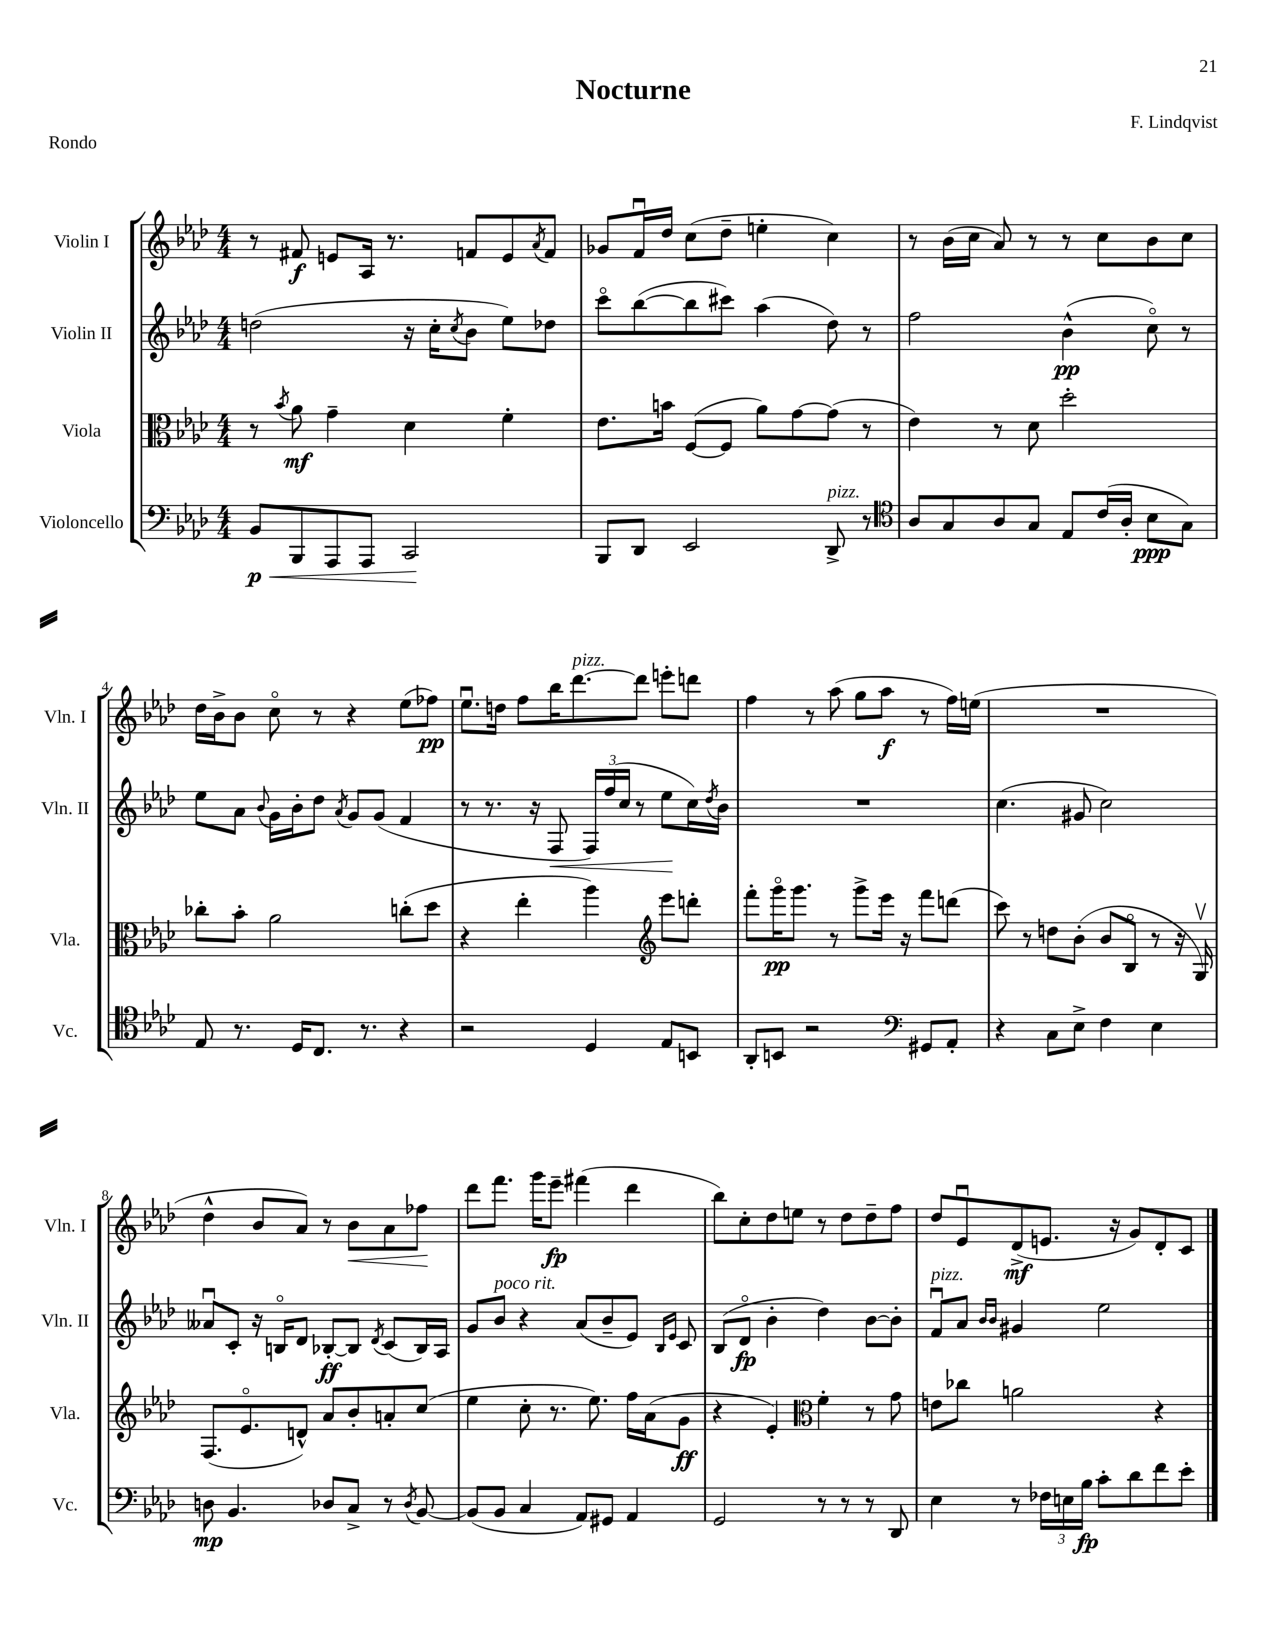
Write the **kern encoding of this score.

**kern	**dynam	**kern	**dynam	**kern	**dynam	**kern	**dynam
*part4	*part4	*part3	*part3	*part2	*part2	*part1	*part1
*staff4	*staff4	*staff3	*staff3	*staff2	*staff2	*staff1	*staff1
*I"Violoncello	*	*I"Viola	*	*I"Violin II	*	*I"Violin I	*
*I'Vc.	*	*I'Vla.	*	*I'Vln. II	*	*I'Vln. I	*
*clefF4	*	*clefC3	*	*clefG2	*	*clefG2	*
*k[b-e-a-d-]	*	*k[b-e-a-d-]	*	*k[b-e-a-d-]	*	*k[b-e-a-d-]	*
*M4/4	*	*M4/4	*	*M4/4	*	*M4/4	*
=1	=1	=1	=1	=1	=1	=1	=1
!	!LO:HP:b	!	!	!	!	!	!
8BB-/L	< p	8r	.	(2ddn\	.	8r	.
.	.	8qb-/	.	.	.	.	.
8BBB-/	.	8a-\	mf	.	.	8f#X/	f
8AAA-/	.	4g~\	.	.	.	8en/L	.
8AAA-/J	.	.	.	.	.	16A-/Jk	.
.	.	.	.	.	.	8.r	.
2CC/	.	4d-\	.	16r	.	.	.
.	.	.	.	16cc'\KL	.	.	.
.	.	.	.	8qcc/	.	.	.
.	.	.	.	8b-\J	.	8fn/L	.
.	.	4f'\	.	8ee-\L)	.	8e/	.
.	.	.	.	.	.	8qa-/	.
.	.	.	.	8dd-X\J	.	8f/J	.
.	[	.	.	.	.	.	.
=2	=2	=2	=2	=2	=2	=2	=2
8BBB-/L	.	8.e-\L	.	8ccc\L	.	8g-X/L	.
8DD-/J	.	.	.	([8bb-\	.	16fu/L	.
.	.	16bn\Jk	.	.	.	16dd-/JJ	.
2EE-/	.	([8F/L	.	8bb-\]	.	(8cc\L	.
.	.	8F/J]	.	8ccc#X\J)	.	8dd-~\J	.
.	.	8a-\L)	.	(4aa-\	.	4een'\	.
.	.	[8g\	.	.	.	.	.
!LO:TX:a:i:t=pizz.	!	!	!	!	!	!	!
8DD-^/	.	(8g\J]	.	8dd-\)	.	4cc\)	.
8r	.	8r	.	8r	.	.	.
=3	=3	=3	=3	=3	=3	=3	=3
*clefC4	*	*	*	*	*	*	*
8A-/L	.	4e-\)	.	2ff\	.	8r	.
8G/	.	.	.	.	.	(16b-\LL	.
.	.	.	.	.	.	16cc\JJ	.
8A-/	.	8r	.	.	.	8a-/)	.
8G/J	.	8d-\	.	.	.	8r	.
8E-/L	.	2dd-'\	.	(4b-^^\	pp	8r	.
(16c/L	.	.	.	.	.	8cc\L	.
16A-'/JJ	.	.	.	.	.	.	.
8B-\L	ppp	.	.	8cc\)	.	8b-\	.
8G\J)	.	.	.	8r	.	8cc\J	.
!!LO:LB:g=z
=4	=4	=4	=4	=4	=4	=4	=4
8E-/	.	8cc-X'\L	.	8ee-\L	.	16dd-\LL	.
.	.	.	.	.	.	16b-^\J	.
8.r	.	8b-'\J	.	8a-\J	.	8b-\J	.
.	.	.	.	8qqb-/	.	.	.
.	.	2a-\	.	16g\LL	.	8cc\	.
16D-/KL	.	.	.	16b-'\J	.	.	.
8.C/J	.	.	.	8dd-\J	.	8r	.
.	.	.	.	8qa-/	.	.	.
.	.	.	.	8g/L	.	4r	.
8.r	.	.	.	.	.	.	.
.	.	.	.	(8g/J	.	.	.
4r	.	(8ccn'\L	.	4f/	.	(8ee-\L	.
.	.	8dd-\J	.	.	.	8ff-X\J)	pp
=5	=5	=5	=5	=5	=5	=5	=5
2r	.	4r	.	8r	.	8.ee-u\L	.
.	.	.	.	8.r	.	.	.
.	.	.	.	.	.	16ddn\Jk	.
.	.	4ee-'\	.	.	.	8ff\L	.
.	.	.	.	16r	.	.	.
!	!	!	!	!	!LO:HP:b	!	!
.	.	.	.	8F/	<	16bb-\K	.
!	!	!	!	!	!	!LO:TX:a:i:t=pizz.	!
.	.	.	.	.	.	[8.ddd-\	.
4D-/	.	4aa-\)	.	24F/LL)	.	.	.
.	.	.	.	(24ff/	.	.	.
.	.	.	.	24cc/JJ	.	.	.
.	.	.	.	8r	.	8ddd-\J]	.
*	*	*clefG2	*	*	*	*	*
8E-/L	.	8eee-\L	.	8ee-\L	.	8eeen'\L	.
8BBn/J	.	8dddn'\J	.	16cc\L)	[	8dddn\J	.
.	.	.	.	8qdd-/	.	.	.
.	.	.	.	16b-\JJ	.	.	.
=6	=6	=6	=6	=6	=6	=6	=6
8AA-'/L	.	8fff'\L	.	1r	.	4ff\	.
8BBn/J	.	16ggg\K	pp	.	.	.	.
.	.	8.ggg\J	.	.	.	.	.
2r	.	.	.	.	.	8r	.
.	.	8r	.	.	.	(8aa-\	.
.	.	8ggg^\L	.	.	.	8gg\L	.
.	.	16eee-\Jk	.	.	.	8aa-\J	f
.	.	16r	.	.	.	.	.
*clefF4	*	*	*	*	*	*	*
8GG#X/L	.	8fff\L	.	.	.	8r	.
8AA-'/J	.	(8dddn\J	.	.	.	16ff\LL)	.
.	.	.	.	.	.	(16een\JJ	.
=7	=7	=7	=7	=7	=7	=7	=7
4r	.	8ccc\)	.	(4.cc\	.	1r	.
.	.	8r	.	.	.	.	.
8C\L	.	8ddn\L	.	.	.	.	.
8E-^\J	.	(8b-'\J	.	8g#X/	.	.	.
4F\	.	8b-/L	.	2cc\)	.	.	.
.	.	8B-/J	.	.	.	.	.
4E-\	.	8r	.	.	.	.	.
.	.	16r	.	.	.	.	.
.	.	16Gv/)	.	.	.	.	.
!!LO:LB:g=z
=8	=8	=8	=8	=8	=8	=8	=8
8Dn\	mp	(8.F/L	.	8a--Xu/L	.	4dd-^^\	.
4.BB-/	.	.	.	8c'/J	.	.	.
.	.	8.e-/	.	.	.	.	.
.	.	.	.	16r	.	8b-/L	.
.	.	.	.	16Bn/KL	.	.	.
.	.	8dn^^/J)	.	8d-/J	.	8a-/J)	.
8D-X/L	.	8a-/L	.	[8B-X'/L	ff	8r	.
!	!	!	!	!	!	!	!LO:HP:b
8C^/J	.	8b-'/	.	8B-/J]	.	8b-\L	<
.	.	.	.	8qd-/	.	.	.
8r	.	8an'/	.	(8c/L	.	8a-\	.
8qD-/	.	.	.	.	.	.	.
[8BB-/	.	(8cc/J	.	16B-/L)	.	8ff-X\J	.
.	.	.	.	16A-/JJ	.	.	.
.	.	.	.	.	.	.	[
=9	=9	=9	=9	=9	=9	=9	=9
(8BB-/L]	.	4ee-\	.	8g/L	.	8ddd-\L	.
!	!	!	!	!LO:TX:a:i:t=poco rit.	!	!	!
8BB-/J	.	.	.	8b-/J	.	8.fff\J	.
4C/	.	8cc'\	.	4r	.	.	.
.	.	.	.	.	.	16ggg\KL	.
.	.	8.r	.	.	.	8eee-~\J	fp
8AA-/L)	.	.	.	(8a-/L	.	(4fff#X\	.
.	.	8.ee-\)	.	.	.	.	.
8GG#X/J	.	.	.	8b-~/	.	.	.
4AA-/	.	16ff\LL	.	8e-/J)	.	4ddd-\	.
.	.	(16a-\J	.	.	.	.	.
.	.	.	.	16qqB-/LL	.	.	.
.	.	.	.	16qqe-/JJ	.	.	.
.	.	8g\J	ff	8c/	.	.	.
=10	=10	=10	=10	=10	=10	=10	=10
2GG/	.	4r	.	(8B-/L	.	8bb-\L)	.
.	.	.	.	8d-/J	fp	8cc'\	.
.	.	4e-'/)	.	4b-'\	.	8dd-\	.
.	.	.	.	.	.	8een\J	.
*	*	*clefC3	*	*	*	*	*
8r	.	4f'\	.	4dd-\)	.	8r	.
8r	.	.	.	.	.	8dd-\L	.
8r	.	8r	.	[8b-\L	.	8dd-~\	.
8DD-/	.	8g\	.	8b-'\J]	.	8ff\J	.
=11	=11	=11	=11	=11	=11	=11	=11
!	!	!	!	!LO:TX:a:i:t=pizz.	!	!	!
4E-\	.	8en\L	.	8fu/L	.	8dd-/L	.
.	.	8cc-X\J	.	8a-/J	.	8e-u/	.
.	.	.	.	16qqb-/LL	.	.	.
.	.	.	.	16qqb-/JJ	.	.	.
8r	.	2an\	.	4g#X/	.	(8d-^/	mf
24F-X\LL	.	.	.	.	.	8.en/J	.
24En\	.	.	.	.	.	.	.
24B-\JJ	fp	.	.	.	.	.	.
8c'\L	.	.	.	2ee-\	.	.	.
.	.	.	.	.	.	16r	.
8d-\	.	.	.	.	.	8g/L)	.
8f\	.	4r	.	.	.	8d-'/	.
8e-'\J	.	.	.	.	.	8c/J	.
==	==	==	==	==	==	==	==
*-	*-	*-	*-	*-	*-	*-	*-
